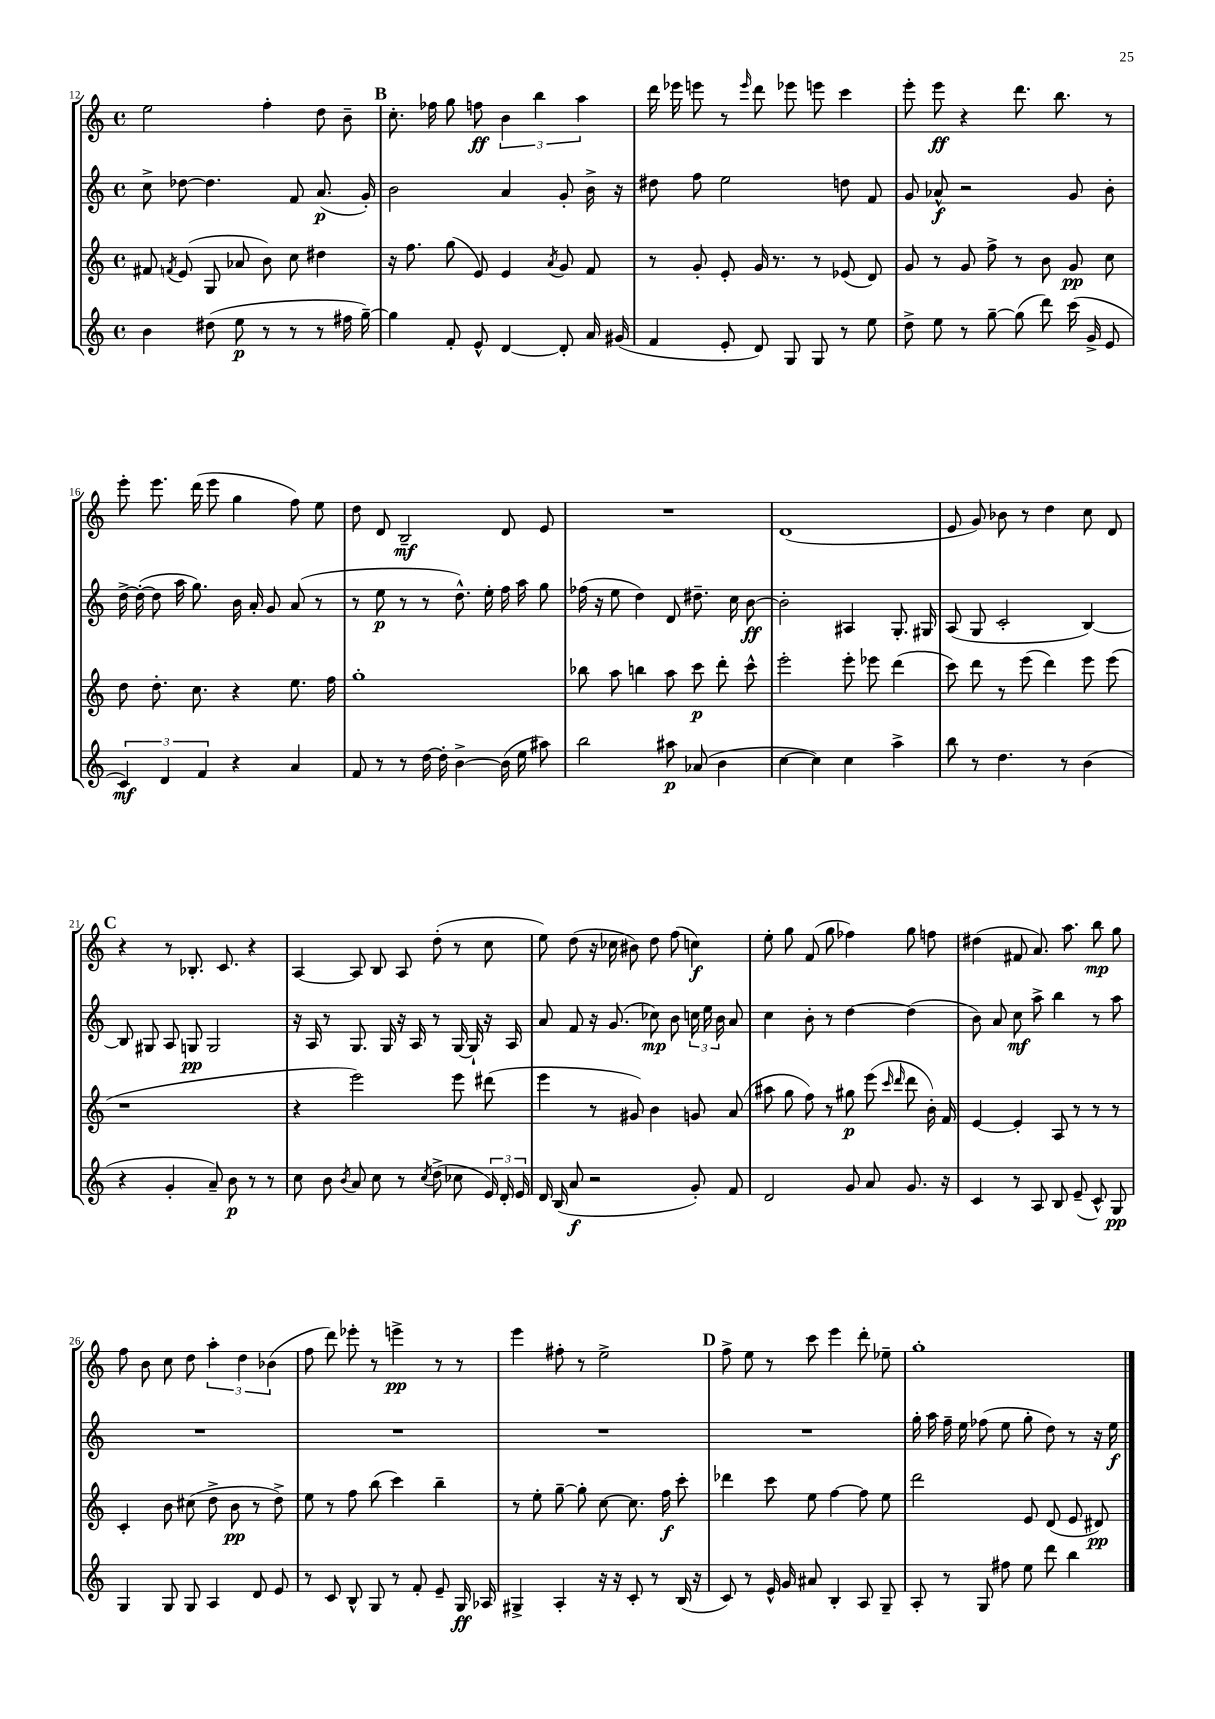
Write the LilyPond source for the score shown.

<<
\new StaffGroup <<
\new Staff = "s0" {
    \clef treble \key c \major \defaultTimeSignature \time 4/4
    \autoBeamOff e''2 f''4-. d''8 b'8-- |
    \mark \markup { \bold "B" } c''8.-. fes''16 g''8 f''8\ff \tuplet 3/2 { b'4 b''4 a''4 } |
    d'''16 ees'''16 e'''8 r8 \grace { e'''16 } d'''8 ees'''8 e'''8 c'''4 |
    e'''8-. e'''8\ff r4 d'''8. b''8. r8 |
    e'''8-. e'''8. d'''16( e'''8 g''4 f''8) e''8 |
    d''8 d'8 b2--\mf d'8 e'8 |
    R1 |
    d'1( |
    e'8 g'8) bes'8 r8 d''4 c''8 d'8 |
    \mark \markup { \bold "C" } r4 r8 bes8.-. c'8. r4 |
    a4~ a8 b8 a8 d''8-.( r8 c''8 |
    e''8) d''8( r16 ces''16 bis'8) d''8 f''8( c''4\f) |
    e''8-. g''8 f'8( g''8 fes''4) g''8 f''8 |
    dis''4( fis'8 a'8.) a''8. b''8\mp g''8 |
    f''8 b'8 c''8 d''8 \tuplet 3/2 { a''4-. d''4 bes'4( } |
    f''8 d'''8) ees'''8-. r8 e'''4->\pp r8 r8 |
    e'''4 fis''8-. r8 e''2-> |
    \mark \markup { \bold "D" } f''8-> e''8 r8 c'''8 e'''4 d'''8-. ees''8-- |
    g''1-. \bar "|." |
}
\new Staff = "s1" {
    \clef treble \key c \major \defaultTimeSignature \time 4/4
    \autoBeamOff c''8-> des''8~ des''4. f'8 a'8.\p( g'16-.) |
    \mark \markup { \bold "B" } b'2 a'4 g'8-. b'16-> r16 |
    dis''8 f''8 e''2 d''8 f'8 |
    g'8 aes'8-^\f r2 g'8 b'8-. |
    d''16~-> d''16~-.( d''8 a''16 g''8.) b'16 a'16-. g'8 a'8( r8 |
    r8 e''8\p r8 r8 d''8.-^) e''16-. f''16 a''16 g''8 |
    fes''16( r16 e''8 d''4) d'8 dis''8.-- c''16 b'8~\ff |
    b'2-. ais4 g8.-. gis16 |
    a8( g8 c'2-. b4~) |
    \mark \markup { \bold "C" } b8 gis8 a8 g8\pp g2 |
    r16 a16 r8 g8. g16 r16 a16 r8 g16~ g16-! r16 a16 |
    a'8 f'8 r16 g'8.( ces''8\mp) b'8 \tuplet 3/2 { c''16 e''16 b'16 } a'8 |
    c''4 b'8-. r8 d''4~ d''4( |
    b'8) a'8 c''8\mf a''8-> b''4 r8 a''8 |
    R1 |
    R1 |
    R1 |
    \mark \markup { \bold "D" } R1 |
    g''16-. a''16 f''16-- e''16 fes''8( e''8 g''8-. d''8) r8 r16 e''16\f \bar "|." |
}
\new Staff = "s2" {
    \clef treble \key c \major \defaultTimeSignature \time 4/4
    \autoBeamOff fis'8 \acciaccatura { f'8 } e'8( g8 aes'8 b'8) c''8 dis''4 |
    \mark \markup { \bold "B" } r16 f''8. g''8( e'8) e'4 \acciaccatura { a'8 } g'8 f'8 |
    r8 g'8-. e'8-. g'16 r8. r8 ees'8( d'8) |
    g'8 r8 g'8 f''8-> r8 b'8 g'8\pp c''8 |
    d''8 d''8.-. c''8. r4 e''8. f''16 |
    g''1-. |
    bes''8 a''8 b''4 a''8 c'''8\p d'''8-. c'''8-^ |
    e'''2-. e'''8-. ees'''8 d'''4( |
    c'''8) d'''8 r8 e'''8( d'''4) e'''8 e'''8( |
    \mark \markup { \bold "C" } r1 |
    r4 e'''2) e'''8 dis'''8( |
    e'''4 r8 gis'8) b'4 g'8 a'8( |
    ais''8 g''8 f''8) r8 gis''8\p e'''8( \grace { c'''16 d'''16 } d'''8 b'16-.) f'16 |
    e'4~ e'4-. a8 r8 r8 r8 |
    c'4-. b'8 cis''8( d''8-> b'8\pp r8 d''8->) |
    e''8 r8 f''8 b''8( c'''4) b''4-- |
    r8 e''8-. g''8~-- g''8-. c''8~ c''8. f''16\f c'''8-. |
    \mark \markup { \bold "D" } des'''4 c'''8 e''8 f''4~ f''8 e''8 |
    d'''2 e'8 d'8( e'8 dis'8\pp) \bar "|." |
}
\new Staff = "s3" {
    \clef treble \key c \major \defaultTimeSignature \time 4/4
    \autoBeamOff b'4 dis''8( e''8\p r8 r8 r8 fis''16 g''16~--) |
    \mark \markup { \bold "B" } g''4 f'8-. e'8-^ d'4~ d'8-. a'16 gis'16( |
    f'4 e'8-. d'8) g8 g8 r8 e''8 |
    d''8-> e''8 r8 g''8~-- g''8( d'''8) c'''16( g'16-> e'8 |
    \tuplet 3/2 { c'4\mf) d'4 f'4 } r4 a'4 |
    f'8 r8 r8 d''16~ d''16-. b'4~-> b'16( e''16 ais''8) |
    b''2 ais''8\p aes'8( b'4 |
    c''4~ c''4) c''4 a''4-> |
    b''8 r8 d''4. r8 b'4( |
    \mark \markup { \bold "C" } r4 g'4-. a'8--) b'8\p r8 r8 |
    c''8 b'8 \acciaccatura { b'8 } a'8 c''8 r8 \acciaccatura { c''8 } d''8->( ces''8 \tuplet 3/2 { e'16) d'16-. e'16 } |
    d'16 b16( a'8\f r2 g'8-.) f'8 |
    d'2 g'8 a'8 g'8. r16 |
    c'4 r8 a8 b8 e'8--( c'8-^) g8\pp |
    g4 g8 g8 a4 d'8 e'8 |
    r8 c'8 b8-^ g8 r8 f'8-. e'8-- g16\ff aes16 |
    gis4-> a4-. r16 r16 c'8-. r8 b16( r16 |
    \mark \markup { \bold "D" } c'8) r8 e'16-^ g'16 ais'8 b4-. a8 g8-- |
    a8-. r8 g8 fis''8 e''8 d'''8 b''4 \bar "|." |
}
>>
>>
\layout { \context { \Score currentBarNumber = #12 } }
